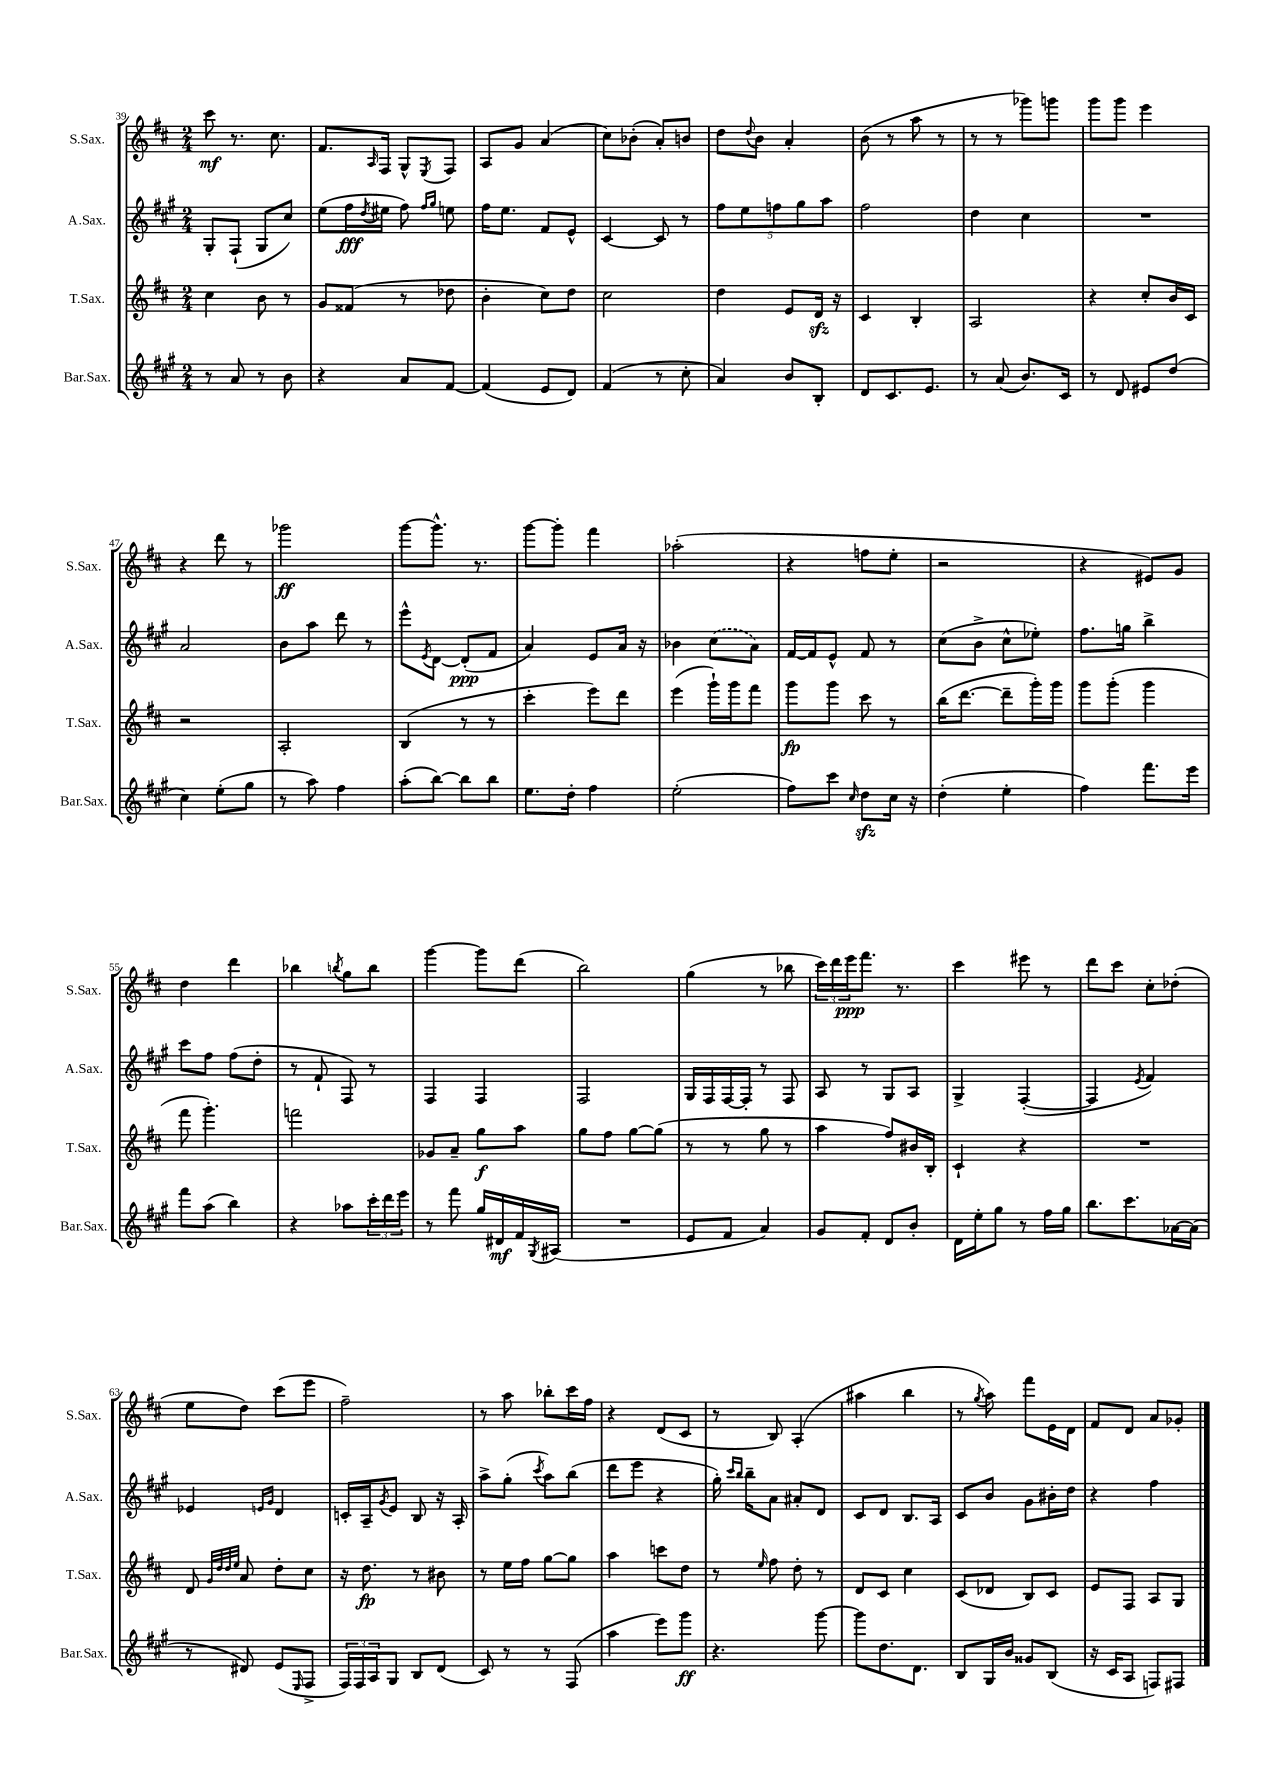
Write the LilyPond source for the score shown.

<<
\new StaffGroup <<
\new Staff = "s0" \with { instrumentName = "S.Sax." shortInstrumentName = "S.Sax." } {
    \clef treble \key d \major \numericTimeSignature \time 2/4
    cis'''8\mf r8. cis''8. |
    fis'8. \grace { a16 } fis16 g8-^ \acciaccatura { e8 } fis8 |
    a8 g'8 a'4( |
    cis''8) bes'8-.( a'8-.) b'8 |
    d''8 \appoggiatura { d''8 } b'8 a'4-. |
    b'8( r8 a''8 r8 |
    r8 r8 ges'''8) g'''8 |
    g'''8 g'''8 e'''4 |
    r4 d'''8 r8 |
    ges'''2\ff |
    g'''8~ g'''8.-^ r8. |
    g'''8~ g'''8-. fis'''4 |
    aes''2-.( |
    r4 f''8 e''8-. |
    r2 |
    r4 eis'8) g'8 |
    d''4 d'''4 |
    bes''4 \acciaccatura { b''8 } g''8 b''8 |
    g'''4~ g'''8 d'''8( |
    b''2) |
    g''4( r8 bes''8 |
    \tuplet 3/2 { cis'''16) d'''16 e'''16\ppp } fis'''8. r8. |
    cis'''4 eis'''8 r8 |
    d'''8 cis'''8 cis''8-. des''8-.( |
    e''8 d''8) cis'''8( e'''8 |
    fis''2--) |
    r8 a''8 bes''8-. cis'''16 fis''16 |
    r4 d'8( cis'8 |
    r8 b8) a4-.( |
    ais''4 b''4 |
    r8 \acciaccatura { g''8 } a''8) fis'''8 e'16 d'16 |
    fis'8 d'8 a'8 ges'8-. \bar "|." |
}
\new Staff = "s1" \with { instrumentName = "A.Sax." shortInstrumentName = "A.Sax." } {
    \clef treble \key a \major \numericTimeSignature \time 2/4
    gis8-. fis8-!( gis8 cis''8) |
    e''8( fis''16\fff \acciaccatura { d''8 } eis''16 fis''8) \grace { fis''16 gis''16 } e''8 |
    fis''16 e''8. fis'8 e'8-^ |
    cis'4~ cis'8 r8 |
    \tuplet 5/4 { fis''8 e''8 f''8 gis''8 a''8 } |
    fis''2 |
    d''4 cis''4 |
    R2 |
    a'2 |
    b'8 a''8 d'''8 r8 |
    e'''8-^ \acciaccatura { e'8 } d'8~ d'8-.\ppp( fis'8 |
    a'4) e'8 a'16 r16 |
    bes'4 \once \slurDashed cis''8( a'8) |
    fis'16~ fis'16 e'8-^ fis'8 r8 |
    cis''8( b'8-> cis''8-^ ees''8-.) |
    fis''8. g''16 b''4-> |
    cis'''8 fis''8 fis''8( d''8-. |
    r8 fis'8-! fis8) r8 |
    fis4 fis4 |
    fis2 |
    gis16 fis16 fis16~ fis16-. r8 fis8 |
    a8 r8 gis8 a8 |
    gis4-> fis4~-.( |
    fis4 \acciaccatura { e'8 } fis'4) |
    ees'4 \grace { e'16 gis'16 } d'4 |
    c'16-. a16-- \acciaccatura { gis'8 } e'8 b8 r16 a16-. |
    a''8-> gis''8-.( \acciaccatura { cis'''8 } a''8) b''8( |
    d'''8 e'''8 r4 |
    gis''16-.) \grace { cis'''16 b''16 } b''16-- a'8 ais'8-. d'8 |
    cis'8 d'8 b8. a16 |
    cis'8 b'8 gis'8 bis'16-. d''16 |
    r4 fis''4 \bar "|." |
}
\new Staff = "s2" \with { instrumentName = "T.Sax." shortInstrumentName = "T.Sax." } {
    \clef treble \key d \major \numericTimeSignature \time 2/4
    cis''4 b'8 r8 |
    g'8 fisis'8( r8 des''8 |
    b'4-. cis''8) d''8 |
    cis''2 |
    d''4 e'8 d'16\sfz r16 |
    cis'4 b4-. |
    a2 |
    r4 cis''8-. b'16 cis'16 |
    r2 |
    a2-. |
    b4( r8 r8 |
    cis'''4-. e'''8) d'''8 |
    e'''4( g'''16-!) g'''16 fis'''8 |
    g'''8\fp g'''8 cis'''8 r8 |
    b''16( d'''8.~ d'''8-- g'''16-.) g'''16 |
    g'''8 g'''8-.( g'''4 |
    fis'''8 g'''4.-.) |
    f'''2 |
    ges'8 a'8-- g''8\f a''8 |
    g''8 fis''8 g''8~ g''8( |
    r8 r8 g''8 r8 |
    a''4 fis''8) bis'16 b16-. |
    cis'4-! r4 |
    R2 |
    d'8 \grace { g'32 d''32 d''32 e''32 } a'8 d''8-. cis''8 |
    r16 d''8.\fp r8 bis'8 |
    r8 e''16 fis''16 g''8~ g''8 |
    a''4 c'''8 d''8 |
    r8 \grace { e''16 } fis''8 d''8-. r8 |
    d'8 cis'8 cis''4 |
    cis'8( des'8 b8) cis'8 |
    e'8 fis8 a8 g8 \bar "|." |
}
\new Staff = "s3" \with { instrumentName = "Bar.Sax." shortInstrumentName = "Bar.Sax." } {
    \clef treble \key a \major \numericTimeSignature \time 2/4
    r8 a'8 r8 b'8 |
    r4 a'8 fis'8~ |
    fis'4( e'8 d'8) |
    fis'4( r8 cis''8-. |
    a'4) b'8 b8-. |
    d'8 cis'8. e'8. |
    r8 a'8( b'8.) cis'16 |
    r8 d'8 eis'8 d''8( |
    cis''4) e''8-.( gis''8 |
    r8 a''8) fis''4 |
    a''8-.( b''8~) b''8 b''8 |
    e''8. d''16-. fis''4 |
    e''2-.( |
    fis''8) cis'''8 \grace { cis''16 } d''8\sfz cis''16 r16 |
    d''4-.( e''4-. |
    fis''4) fis'''8. e'''16 |
    fis'''8 a''8( b''4) |
    r4 aes''8 \tuplet 3/2 { cis'''16-. d'''16 e'''16 } |
    r8 fis'''8 gis''16 dis'16\mf fis'16 \acciaccatura { gis8 } ais16( |
    R2 |
    e'8 fis'8 a'4) |
    gis'8 fis'8-. d'8 b'8-. |
    d'16 e''16-. gis''8 r8 fis''16 gis''16 |
    b''8. cis'''8. aes'16~ aes'16( |
    r8 dis'8) e'8( \grace { e16 } fis8-> |
    \tuplet 3/2 { fis16) fis16 a16 } gis8 b8 d'8( |
    cis'8) r8 r8 fis8( |
    a''4 e'''8) gis'''8\ff |
    r4. gis'''8~ |
    gis'''8 d''8. d'8. |
    b8 gis16 b'16 gisis'8 b8( |
    r16 cis'16 a8 f8) fis8 \bar "|." |
}
>>
>>
\layout { \context { \Score currentBarNumber = #39 } }
